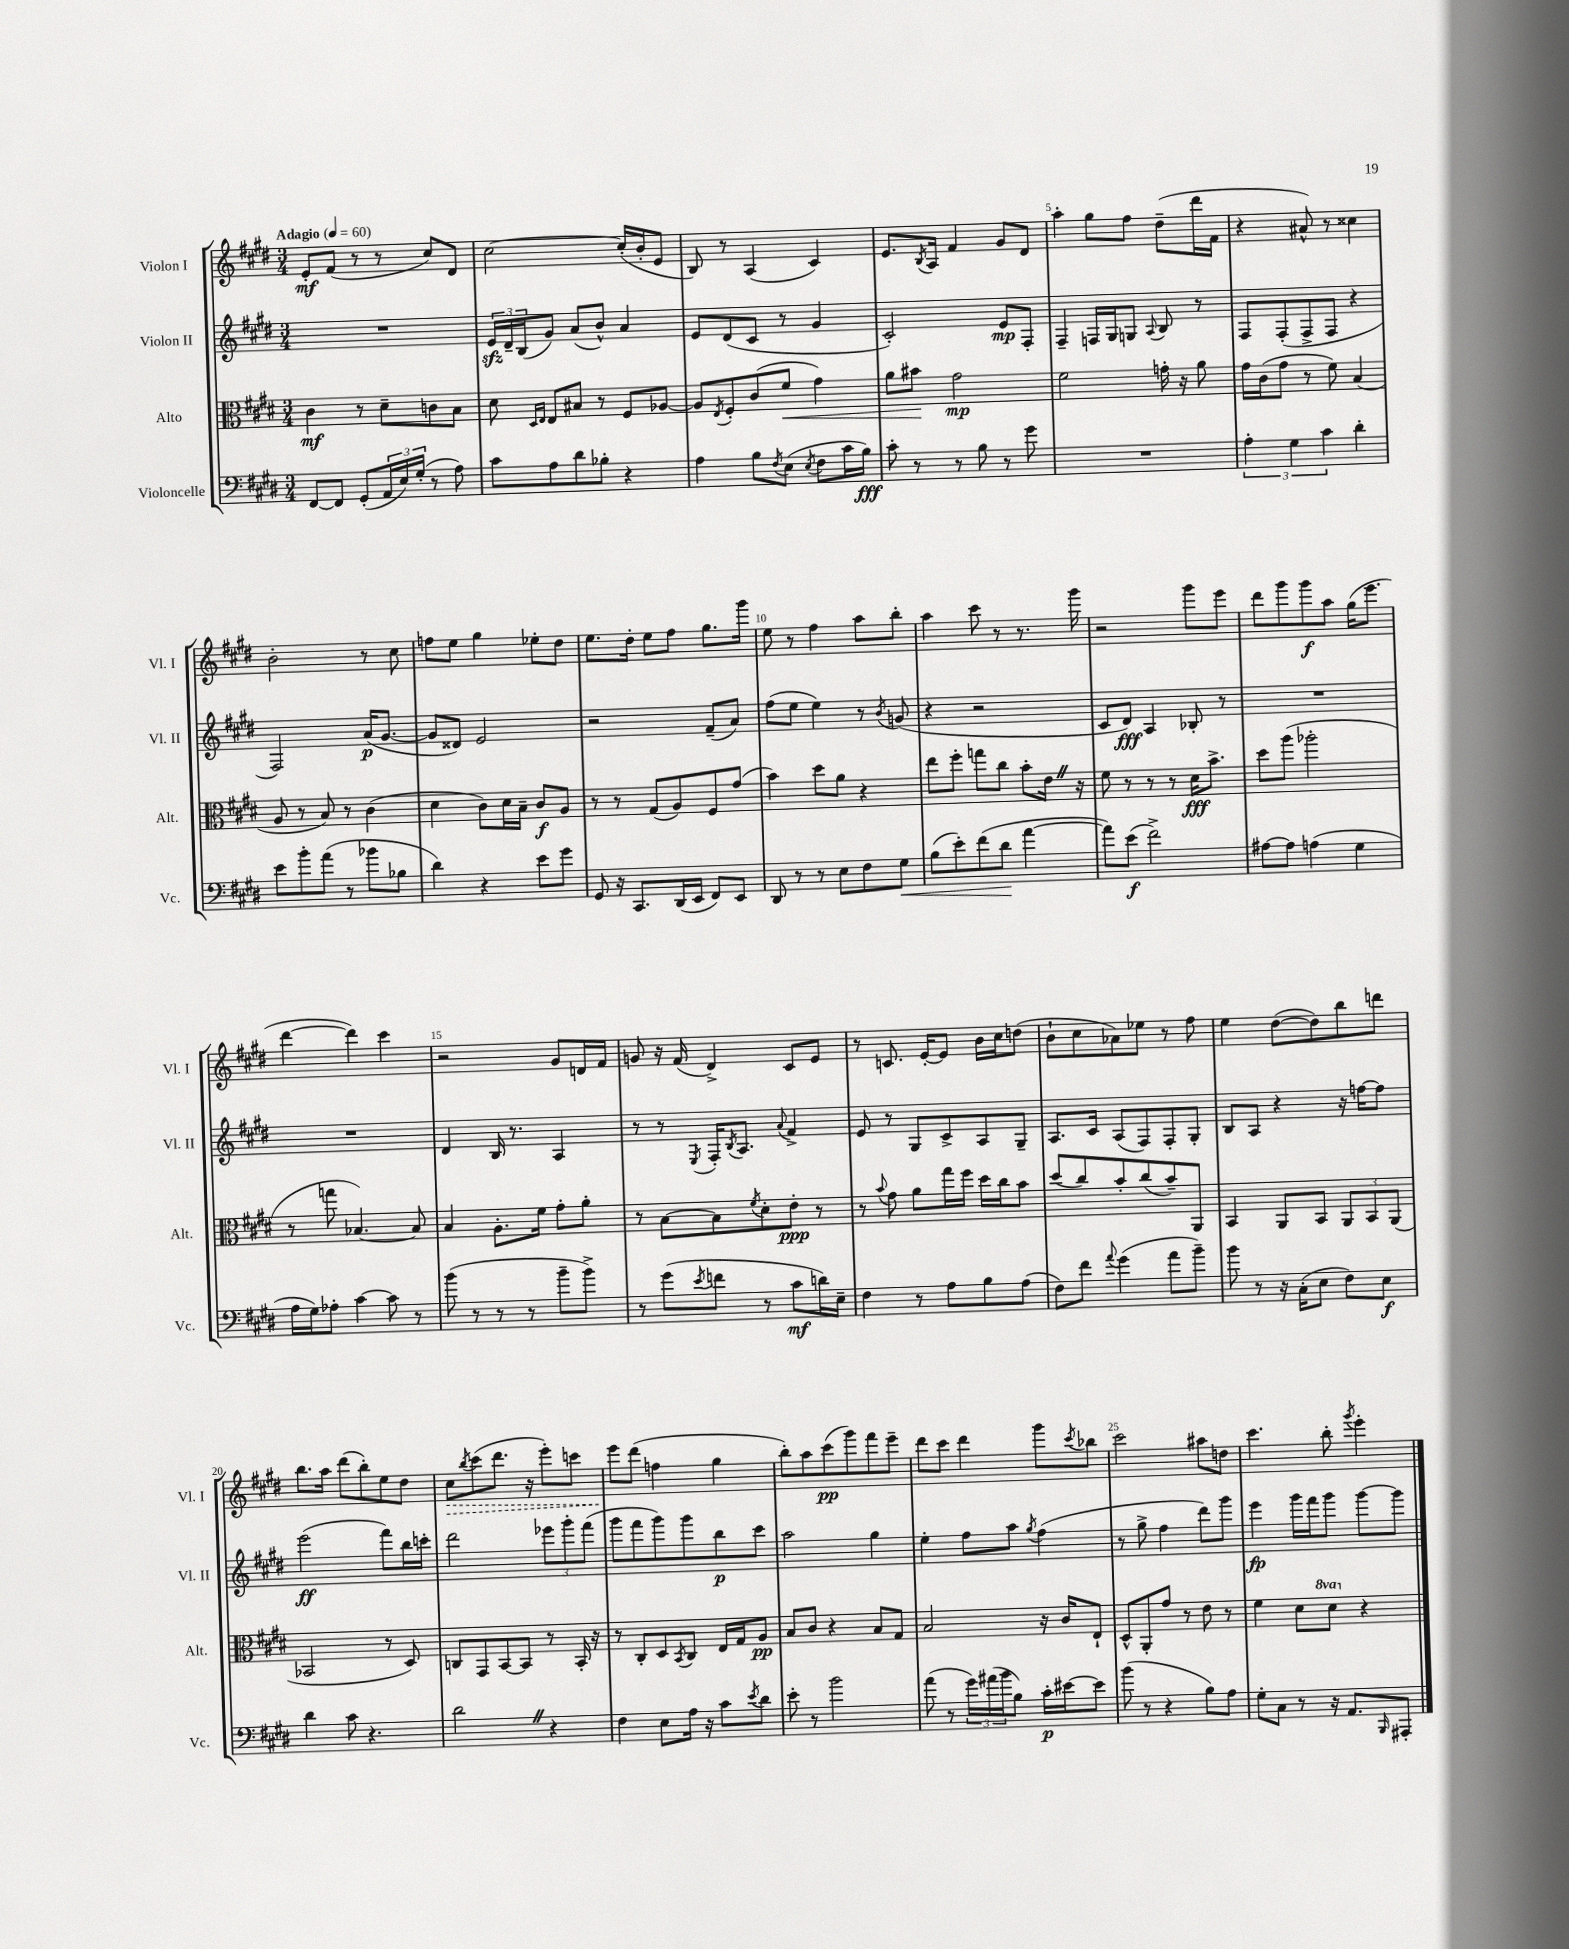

**kern	**dynam	**kern	**dynam	**kern	**dynam	**kern	**dynam
*part4	*part4	*part3	*part3	*part2	*part2	*part1	*part1
*staff4	*staff4	*staff3	*staff3	*staff2	*staff2	*staff1	*staff1
*I"Violoncelle	*	*I"Alto	*	*I"Violon II	*	*I"Violon I	*
*I'Vc.	*	*I'Alt.	*	*I'Vl. II	*	*I'Vl. I	*
*clefF4	*	*clefC3	*	*clefG2	*	*clefG2	*
*k[f#c#g#d#]	*	*k[f#c#g#d#]	*	*k[f#c#g#d#]	*	*k[f#c#g#d#]	*
*M3/4	*	*M3/4	*	*M3/4	*	*M3/4	*
*MM60	*	*MM60	*	*MM60	*	*MM60	*
=1	=1	=1	=1	=1	=1	=1	=1
!	!	!	!	!	!	!LO:TX:a:B:t=Adagio	!
[8FF#/L	.	4c#\	mf	2.r	.	8e'/L	mf
8FF#/J]	.	.	.	.	.	(8f#/J	.
(8GG#'/L	.	8r	.	.	.	8r	.
24AA/L	.	8d#~\L	.	.	.	8r	.
24E/)	.	.	.	.	.	.	.
(24G#'/JJ	.	.	.	.	.	.	.
8r	.	8cn\	.	.	.	8cc#/L)	.
8A\)	.	8B\J	.	.	.	8d#/J	.
=2	=2	=2	=2	=2	=2	=2	=2
8c#\L	.	8d#\	.	24ezz/LL	.	[2cc#\	.
.	.	.	.	24d#~/	.	.	.
.	.	.	.	(24B/J	.	.	.
.	.	16qqD#/LL	.	.	.	.	.
.	.	16qqE/JJ	.	.	.	.	.
8A\	.	8E/L	.	8g#/J)	.	.	.
8d#\	.	8B#X/J	.	(8a/L	.	.	.
8B-X'\J	.	8r	.	8b^^/J)	.	.	.
4r	.	8F#/L	.	4a/	.	(16cc#'/LL]	.
.	.	.	.	.	.	16b'/J	.
.	.	[8A-X/J	.	.	.	8e/J	.
=3	=3	=3	=3	=3	=3	=3	=3
4A\	.	8A-/L]	.	8e/L	.	8B/)	.
.	.	8qE/	.	.	.	.	.
.	.	8F#'/	.	(8d#/	.	8r	.
8B\L	.	(8c#/	.	8c#/J	.	(4A/	.
8qF#/	.	.	.	.	.	.	.
!	!	!	!LO:HP:b	!	!	!	!
(8E\J	.	8f#/J	<	8r	.	.	.
8qE/	.	.	.	.	.	.	.
8F#\L	.	4g#\)	.	4g#/	.	4c#/)	.
16c#\L	.	.	.	.	.	.	.
16B\JJ)	fff	.	.	.	.	.	.
=4	=4	=4	=4	=4	=4	=4	=4
8c#'\	.	8a\L	.	2c#'/)	.	8.e/L	.
8r	.	8b#X\J	.	.	.	.	.
.	.	.	.	.	.	8qB/	.
.	.	.	.	.	.	16A/Jk	.
8r	.	2g#\	[ mp	.	.	4f#/	.
8B\	.	.	.	.	.	.	.
8r	.	.	.	8e/L	mp	8g#/L	.
8g#\	.	.	.	8F#'/J	.	8d#/J	.
=5	=5	=5	=5	=5	=5	=5	=5
2.r	.	2f#\	.	4F#~/	.	4aa'\	.
.	.	.	.	16Fn/LL	.	8gg#\L	.
.	.	.	.	16G#/J	.	.	.
.	.	.	.	8Gn/J	.	8ff#\J	.
.	.	.	.	8qqA/	.	.	.
.	.	16gn'\	.	8B/	.	(8dd#~\L	.
.	.	16r	.	.	.	.	.
.	.	8a\	.	8r	.	16ddd#\L	.
.	.	.	.	.	.	16f#\JJ	.
=6	=6	=6	=6	=6	=6	=6	=6
6A'\	.	16g#\LL	.	8F#/L	.	4r	.
.	.	(16c#\J	.	.	.	.	.
.	.	8g#\J	.	(8F#'/	.	.	.
6G#\	.	.	.	.	.	.	.
.	.	8r	.	8F#^/	.	8a#X^^/)	.
6c#\	.	.	.	.	.	.	.
.	.	8f#\)	.	8F#/J	.	8r	.
4d#'\	.	(4B/	.	4r	.	4cc##X\	.
!!LO:LB:g=z
=7	=7	=7	=7	=7	=7	=7	=7
8e\L	.	8A/	.	2F#/)	.	2b'\	.
8b'\	.	8r	.	.	.	.	.
(8a\J	.	8B/)	.	.	.	.	.
8r	.	8r	.	.	.	.	.
8b-X\L	.	(4c#\	.	(16a/KL	p	8r	.
.	.	.	.	[8.g#/J	.	.	.
8B-X\J	.	.	.	.	.	8cc#\	.
=8	=8	=8	=8	=8	=8	=8	=8
4d#\)	.	4d#\	.	8g#/L]	.	8ffn\L	.
.	.	.	.	8d##X/J)	.	8ee\J	.
4r	.	8c#\L)	.	2e/	.	4gg#\	.
.	.	16d#\L	.	.	.	.	.
.	.	16B~\JJ	.	.	.	.	.
8e\L	.	8c#/L	f	.	.	8ee-X'\L	.
8g#\J	.	8A/J	.	.	.	8dd#\J	.
=9	=9	=9	=9	=9	=9	=9	=9
8GG#/	.	8r	.	2r	.	8.ee\L	.
16r	.	8r	.	.	.	.	.
8.CC#/L	.	.	.	.	.	16dd#'\Jk	.
.	.	(8G#/L	.	.	.	8ee\L	.
(16DD#/L	.	8A/)	.	.	.	8ff#\J	.
16EE/JJ	.	.	.	.	.	.	.
8FF#/L)	.	8F#/	.	(8f#~/L	.	8.gg#\L	.
8EE/J	.	(8g#/J	.	8a/J)	.	.	.
.	.	.	.	.	.	16ggg#\Jk	.
=10	=10	=10	=10	=10	=10	=10	=10
8DD#/	.	4b\)	.	(8ff#\L	.	8ee\	.
8r	.	.	.	8ee\J	.	8r	.
8r	.	8dd#\L	.	4ee\)	.	4ff#\	.
8E\L	.	8a\J	.	.	.	.	.
8F#\	.	4r	.	8r	.	8aa\L	.
.	.	.	.	8qb/	.	.	.
!	!LO:HP:b	!	!	!	!	!	!
8G#\J	<	.	.	(8gn/	.	8bb'\J	.
=11	=11	=11	=11	=11	=11	=11	=11
(8B\L	.	8ee\L	.	4r	.	4aa\	.
8e'\)	.	8ff#'\J	.	.	.	.	.
(8f#\	.	8ggn\L	.	2r	.	8ccc#\	.
8d#\J	.	8cc#\J	.	.	.	8r	.
[4a\	[	8b'\L	.	.	.	8.r	.
.	.	16eZ\Jk	.	.	.	.	.
.	.	16r	.	.	.	16ggg#\	.
=12	=12	=12	=12	=12	=12	=12	=12
8a\L])	.	8f#\	.	8c#/L	.	2r	.
(8e\J	f	8r	.	8d#/J)	fff	.	.
2f#^\)	.	8r	.	4A/	.	.	.
.	.	8r	.	.	.	.	.
.	.	16d#\KL	fff	8B-X'/	.	8ggg#\L	.
.	.	8.b^\J	.	.	.	.	.
.	.	.	.	8r	.	8eee\J	.
=13	=13	=13	=13	=13	=13	=13	=13
[8A#X\L	.	8dd#\L	.	2.r	.	8ddd#\L	.
8A#\J]	.	(8aa\J	.	.	.	8ggg#\	.
(4An\	.	2aa-X'\	.	.	.	8ggg#\	f
.	.	.	.	.	.	8aa\J	.
4G#\	.	.	.	.	.	(16gg#\KL	.
.	.	.	.	.	.	8.eee\J	.
!!LO:LB:g=z
=14	=14	=14	=14	=14	=14	=14	=14
16A\LL	.	8r	.	2.r	.	[4ddd#\	.
16G#\J)	.	.	.	.	.	.	.
8A-X'\J	.	8ggn\	.	.	.	.	.
[4c#\	.	[4.B-X/)	.	.	.	4ddd#\])	.
8c#\]	.	.	.	.	.	4ccc#\	.
8r	.	8B-/]	.	.	.	.	.
=15	=15	=15	=15	=15	=15	=15	=15
(8b\	.	4B/	.	4d#/	.	2r	.
8r	.	.	.	.	.	.	.
8r	.	8.A'\L	.	16B/	.	.	.
.	.	.	.	8.r	.	.	.
8r	.	.	.	.	.	.	.
.	.	16f#\Jk	.	.	.	.	.
8b~\L	.	8g#'\L	.	4A/	.	8g#/L	.
8b^\J)	.	8a'\J	.	.	.	16dn/L	.
.	.	.	.	.	.	16f#/JJ	.
=16	=16	=16	=16	=16	=16	=16	=16
8r	.	8r	.	8r	.	8gn/	.
(8g#\L	.	[8B\L	.	8r	.	16r	.
.	.	.	.	.	.	(16f#/	.
8qe/	.	.	.	8qE/	.	.	.
8fn\J	.	8B\]	.	16F#'/KL	.	4d#^/)	.
.	.	.	.	8qB/	.	.	.
.	.	.	.	8.A/J	.	.	.
.	.	8qf#/	.	.	.	.	.
8r	.	8d#'\	.	.	.	.	.
.	.	.	.	8qqa/	.	.	.
8c#\L	mf	8e'\J	ppp	4f#^/	.	8c#/L	.
16dn\L)	.	8r	.	.	.	8e/J	.
16E~\JJ	.	.	.	.	.	.	.
=17	=17	=17	=17	=17	=17	=17	=17
4F#\	.	8r	.	8e/	.	8r	.
.	.	8qqb/	.	.	.	.	.
.	.	8g#\	.	8r	.	8.cn/	.
8r	.	8a\L	.	8G#/L	.	.	.
.	.	.	.	.	.	[16e'/KL	.
8A\L	.	16gg#\L	.	8c#^/	.	8e/J]	.
.	.	16ff#\JJ	.	.	.	.	.
8B\	.	16dd#\LL	.	8A/	.	16b\LL	.
.	.	16cc#\J	.	.	.	16cc#\J	.
(8A\J	.	8b\J	.	8G#~/J	.	(8ddn\J	.
=18	=18	=18	=18	=18	=18	=18	=18
8F#\L)	.	(8dd#/L	.	8.A/L	.	8b`\L	.
8f#\J	.	8cc#/)	.	.	.	8cc#\	.
.	.	.	.	16c#/Jk	.	.	.
8qqa/	.	.	.	.	.	.	.
(4g#\	.	8b'/	.	(8A/L	.	8a-X\)	.
.	.	(8cc#/	.	8F#/)	.	8ee-X\J	.
8a\L	.	8b~/)	.	8F#'/	.	8r	.
8b~\J)	.	8AA/J	.	8G#'/J	.	8ff#\	.
=19	=19	=19	=19	=19	=19	=19	=19
8b\	.	4BB/	.	8B/L	.	4ee\	.
8r	.	.	.	8A/J	.	.	.
16r	.	8AA/L	.	4r	.	([8dd#\L	.
(16C#'\KL	.	.	.	.	.	.	.
8E\J	.	8BB/J	.	.	.	8dd#\])	.
8F#\L)	.	12AA/L	.	16r	.	8bb\	.
.	.	.	.	[16ffn\KL	.	.	.
.	.	12BB/	.	.	.	.	.
8E\J	f	.	.	8ff\J]	.	8dddn\J	.
.	.	(12AA/J	.	.	.	.	.
!!LO:LB:g=z
=20	=20	=20	=20	=20	=20	=20	=20
4d#\	.	2BB-X/	.	(2eee\	ff	8.bb\L	.
.	.	.	.	.	.	16aa\Jk	.
8c#\	.	.	.	.	.	(8ddd#\L	.
4.r	.	.	.	.	.	8bb'\)	.
.	.	8r	.	8fff#\L)	.	8ee\	.
.	.	8D#/)	.	16bb\L	.	8dd#\J	.
.	.	.	.	16cccn'\JJ	.	.	.
=21	=21	=21	=21	=21	=21	=21	=21
!	!	!	!	!	!	!	!LO:HP:b
2d#Z\	.	8Cn/L	.	2ddd#\	.	8cc#\L	>
.	.	.	.	.	.	8qbb/	.
.	.	8GG#/	.	.	.	(8ccc#\	.
.	.	[8BB/	.	.	.	8.ddd#\J	.
.	.	8BB/J]	.	.	.	.	.
.	.	.	.	.	.	16r	.
4r	.	8r	.	12eee-X\L	.	8eee'\L)	.
.	.	.	.	12ggg#'\	.	.	.
.	.	16BB'/	.	.	.	8cccn\J	.
.	.	.	.	(12fff#\J	.	.	.
.	.	16r	.	.	.	.	.
=22	=22	=22	=22	=22	=22	=22	=22
4F#\	.	8r	.	8ggg#\L	.	8eee\L	.
.	.	8C#'/L	.	8fff#\	.	(8ddd#\J	]
8E\L	.	8D#/	.	8ggg#\)	.	4ffn\	.
.	.	8qBB/	.	.	.	.	.
16A\Jk	.	8C#/J	.	8ggg#\	.	.	.
16r	.	.	.	.	.	.	.
8c#\L	.	16E/LL	.	8bb\	p	4gg#\	.
.	.	16G#/J	.	.	.	.	.
8qe/	.	.	.	.	.	.	.
8d#\J	.	8A/J	pp	8ccc#\J	.	.	.
=23	=23	=23	=23	=23	=23	=23	=23
8e'\	.	8B/L	.	2aa\	.	8bb'\L)	.
8r	.	8c#/J	.	.	.	8aa\	.
2b\	.	4r	.	.	.	(8ccc#\	pp
.	.	.	.	.	.	8ggg#\)	.
.	.	8B/L	.	4gg#\	.	8fff#\	.
.	.	8G#/J	.	.	.	8eee~\J	.
=24	=24	=24	=24	=24	=24	=24	=24
(8a\	.	2B/	.	4ee'\	.	8ddd#\L	.
8r	.	.	.	.	.	8ccc#\J	.
24g#\LL)	.	.	.	8ff#\L	.	4ddd#\	.
(24a#X\	.	.	.	.	.	.	.
24b\J	.	.	.	.	.	.	.
8B\J)	.	.	.	8aa\J	.	.	.
.	.	.	.	8qgg#/	.	.	.
16c#'\LL	p	16r	.	(4ff#\	.	8ggg#\L	.
[16e#X\J	.	16c#/KL	.	.	.	.	.
.	.	.	.	.	.	8qccc#/	.
8e#\J]	.	8E`/J	.	.	.	8bb-X\J	.
=25	=25	=25	=25	=25	=25	=25	=25
(8b\	.	8D#^^/L	.	8r	.	2ccc#\	.
8r	.	8AA'/	.	8gg#^\	.	.	.
4r	.	8g#/J	.	4ff#\	.	.	.
.	.	8r	.	.	.	.	.
8B\L)	.	8e\	.	8ddd#\L)	.	8aa#X\L	.
8A\J	.	8r	.	8ggg#\J	.	8ddn\J	.
=26	=26	=26	=26	=26	=26	=26	=26
8G#'\L	.	4f#\	.	4eee\	fp	4.ccc#\	.
8C#\J	.	.	.	.	.	.	.
8r	.	8d#\L	.	16ggg#\LL	.	.	.
.	.	.	.	16fff#\J	.	.	.
*	*	*8va	*	*	*	*	*
16r	.	8dd#\J	.	8ggg#\J	.	8bb'\	.
8.AA/L	.	.	.	.	.	.	.
.	.	.	.	.	.	8qggg#/	.
*	*	*X8va	*	*	*	*	*
.	.	4r	.	[8ggg#\L	.	4eee'\	.
16qqBBB/	.	.	.	.	.	.	.
8AAA#X'/J	.	.	.	8ggg#\J]	.	.	.
==	==	==	==	==	==	==	==
*-	*-	*-	*-	*-	*-	*-	*-
